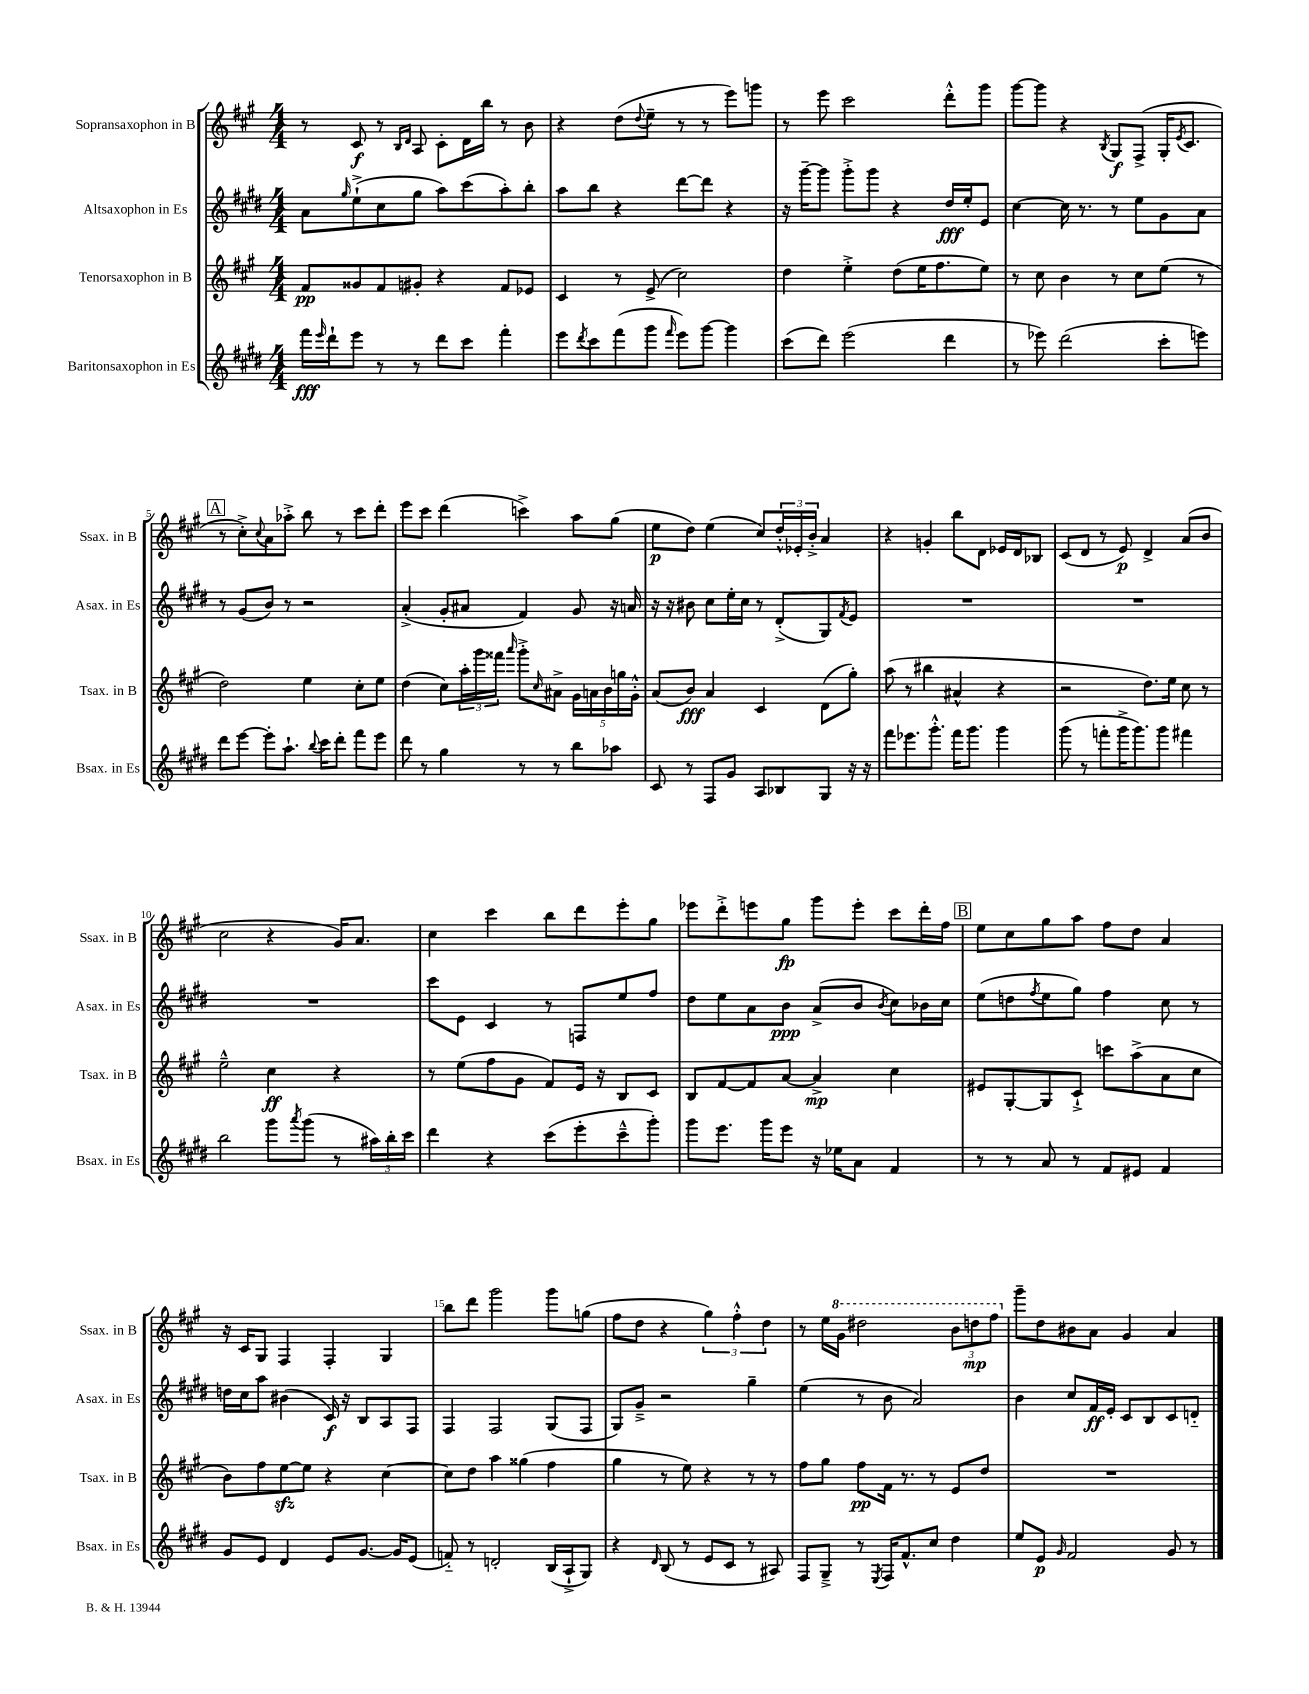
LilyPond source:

<<
\new StaffGroup <<
\new Staff = "s0" \with { instrumentName = "Sopransaxophon in B" shortInstrumentName = "Ssax. in B" } {
    \clef treble \key a \major \numericTimeSignature \time 4/4
    r8 cis'8\f r8 \grace { b16 d'16 } a8 cis'8-. d'16 b''16 r8 b'8 |
    r4 d''8( \appoggiatura { d''8 } e''8-- r8 r8 e'''8) g'''8 |
    r8 e'''8 cis'''2 d'''8-.-^ gis'''8 |
    gis'''8~ gis'''8 r4 \acciaccatura { b8 } gis8\f fis8->( gis16-. \acciaccatura { e'8 } cis'8. |
    \mark \markup { \box "A" } r8 cis''8-.->) \appoggiatura { cis''8 } a'8 aes''8-.-> b''8 r8 cis'''8 d'''8-. |
    e'''8 cis'''8 d'''4( c'''4->) a''8 gis''8( |
    e''8\p d''8) e''4( cis''8) \tuplet 3/2 { d''16-.-^ ees'16-. b'16-.-> } a'4 |
    r4 g'4-. b''8 d'8 ees'16 d'16 bes8 |
    cis'8( d'8 r8 e'8\p) d'4-> a'8( b'8 |
    cis''2 r4 gis'16) a'8. |
    cis''4 cis'''4 b''8 d'''8 e'''8-. gis''8 |
    ees'''8 d'''8-.-> e'''8 gis''8\fp gis'''8 e'''8-. cis'''8 d'''16-. fis''16 |
    \mark \markup { \box "B" } e''8 cis''8 gis''8 a''8 fis''8 d''8 a'4 |
    r16 cis'16 gis8 fis4 fis4-. gis4 |
    b''8 d'''8 gis'''2 gis'''8 g''8( |
    fis''8 d''8 r4 \tuplet 3/2 { gis''4) fis''4-.-^ d''4 } |
    r8 e''16 \ottava #1 gis''16 dis'''2 \tuplet 3/2 { b''8 d'''8\mp fis'''8 \ottava #0 } |
    gis'''8-- d''8 bis'8 a'8 gis'4 a'4 \bar "|." |
}
\new Staff = "s1" \with { instrumentName = "Altsaxophon in Es" shortInstrumentName = "Asax. in Es" } {
    \clef treble \key e \major \numericTimeSignature \time 4/4
    a'8 \grace { gis''16 } e''8-!->( cis''8 gis''8 a''8) cis'''8( a''8-.) b''8-. |
    a''8 b''8 r4 dis'''8~ dis'''8 r4 |
    r16 gis'''16~-- gis'''8 gis'''8-.-> gis'''8 r4 dis''16\fff e''16-. e'8 |
    cis''4~ cis''16 r8. r8 e''8 gis'8 a'8 |
    \mark \markup { \box "A" } r8 gis'8( b'8) r8 r2 |
    a'4-.->( gis'8-. ais'8 fis'4) gis'8 r16 a'16 |
    r16 r16 bis'8 cis''8 e''16-. cis''16 r8 dis'8-.->( gis8) \acciaccatura { fis'8 } e'8 |
    R1 |
    R1 |
    R1 |
    cis'''8 e'8 cis'4 r8 f8 e''8 fis''8 |
    dis''8 e''8 a'8 b'8\ppp a'8->( b'8 \acciaccatura { b'8 } cis''8) bes'16 cis''16 |
    \mark \markup { \box "B" } e''8( d''8 \acciaccatura { fis''8 } e''8 gis''8) fis''4 cis''8 r8 |
    d''16 cis''16 a''8 bis'4( cis'16\f) r16 b8 a8 fis8 |
    fis4 fis2 gis8( fis8 |
    gis8) gis'8---> r2 gis''4-- |
    e''4( r8 b'8 a'2) |
    b'4 cis''8 fis'16\ff e'16-. cis'8 b8 cis'8 d'8-_ \bar "|." |
}
\new Staff = "s2" \with { instrumentName = "Tenorsaxophon in B" shortInstrumentName = "Tsax. in B" } {
    \clef treble \key a \major \numericTimeSignature \time 4/4
    fis'8\pp gisis'8 fis'8 gis'8-. r4 fis'8 ees'8 |
    cis'4 r8 e'8->( cis''2) |
    d''4 e''4-.-> d''8( e''16 fis''8. e''8) |
    r8 cis''8 b'4 r8 cis''8 e''8( r8 |
    \mark \markup { \box "A" } d''2) e''4 cis''8-. e''8 |
    d''4( cis''8) \tuplet 3/2 { a''16-. gis'''16 fisis'''16 } \grace { a'''16 } gis'''8-.-> \grace { cis''16 } ais'8-> \tuplet 5/4 { gis'16 a'16 b'16 g''16 gis'16-.-^ } |
    a'8( b'8\fff) a'4 cis'4 d'8( gis''8-.) |
    a''8( r8 bis''4 ais'4-^ r4 |
    r2 d''8.) e''16 cis''8 r8 |
    e''2---^ cis''4\ff r4 |
    r8 e''8( fis''8 gis'8 fis'8) e'16 r16 b8 cis'8 |
    b8 fis'8~ fis'8 a'8~ a'4->\mp cis''4 |
    \mark \markup { \box "B" } eis'8 gis8~-. gis8 cis'8-!-> c'''8 a''8->( a'8 cis''8 |
    b'8) fis''8 e''8~\sfz e''8 r4 cis''4~ |
    cis''8 d''8 a''4 gisis''4( fis''4 |
    gis''4 r8 e''8) r4 r8 r8 |
    fis''8 gis''8 fis''8\pp fis'16 r8. r8 e'8 d''8 |
    R1 \bar "|." |
}
\new Staff = "s3" \with { instrumentName = "Baritonsaxophon in Es" shortInstrumentName = "Bsax. in Es" } {
    \clef treble \key e \major \numericTimeSignature \time 4/4
    fis'''16\fff \grace { e'''16 } dis'''16-! e'''8 r8 r8 dis'''8 cis'''8 fis'''4-. |
    e'''8 \acciaccatura { dis'''8 } cis'''8 fis'''8( gis'''8 \grace { fis'''16 } e'''8) gis'''8~ gis'''4 |
    cis'''8( dis'''8) e'''2( dis'''4 |
    r8 ees'''8) dis'''2( cis'''8-. e'''8) |
    \mark \markup { \box "A" } dis'''8 e'''8~ e'''8-. a''8.-! \appoggiatura { b''8 } cis'''16 dis'''8-. fis'''8 e'''8 |
    dis'''8 r8 gis''4 r8 r8 b''8 aes''8 |
    cis'8 r8 fis8 gis'8 a8 bes8 gis8 r16 r16 |
    fis'''8 ees'''8. gis'''8.-.-^ fis'''16 gis'''8. gis'''4 |
    gis'''8( r8 f'''8-. gis'''16-> gis'''8.) gis'''8 fis'''4 |
    b''2 gis'''8 \acciaccatura { a'''8 } gis'''8( r8 \tuplet 3/2 { ais''16) b''16-. cis'''16 } |
    dis'''4 r4 cis'''8( e'''8-. cis'''8---^ gis'''8-.) |
    gis'''8 e'''8. gis'''16 e'''8 r16 ees''16 a'8 fis'4 |
    \mark \markup { \box "B" } r8 r8 a'8 r8 fis'8 eis'8 fis'4 |
    gis'8 e'8 dis'4 e'8 gis'8.~ gis'16 e'8( |
    f'8-_) r8 d'2-. b16( a16-!-> gis8) |
    r4 \grace { dis'16 } b8( r8 e'8 cis'8 r8 ais8) |
    fis8 gis8---> r8 \acciaccatura { e8 } fis16 fis'8.-^ cis''8 dis''4 |
    e''8 e'8\p \grace { gis'16 } fis'2 gis'8 r8 \bar "|." |
}
>>
>>
\layout { \context { \Score \override BarNumber.break-visibility = ##(#f #t #t) barNumberVisibility = #(every-nth-bar-number-visible 5) } }
